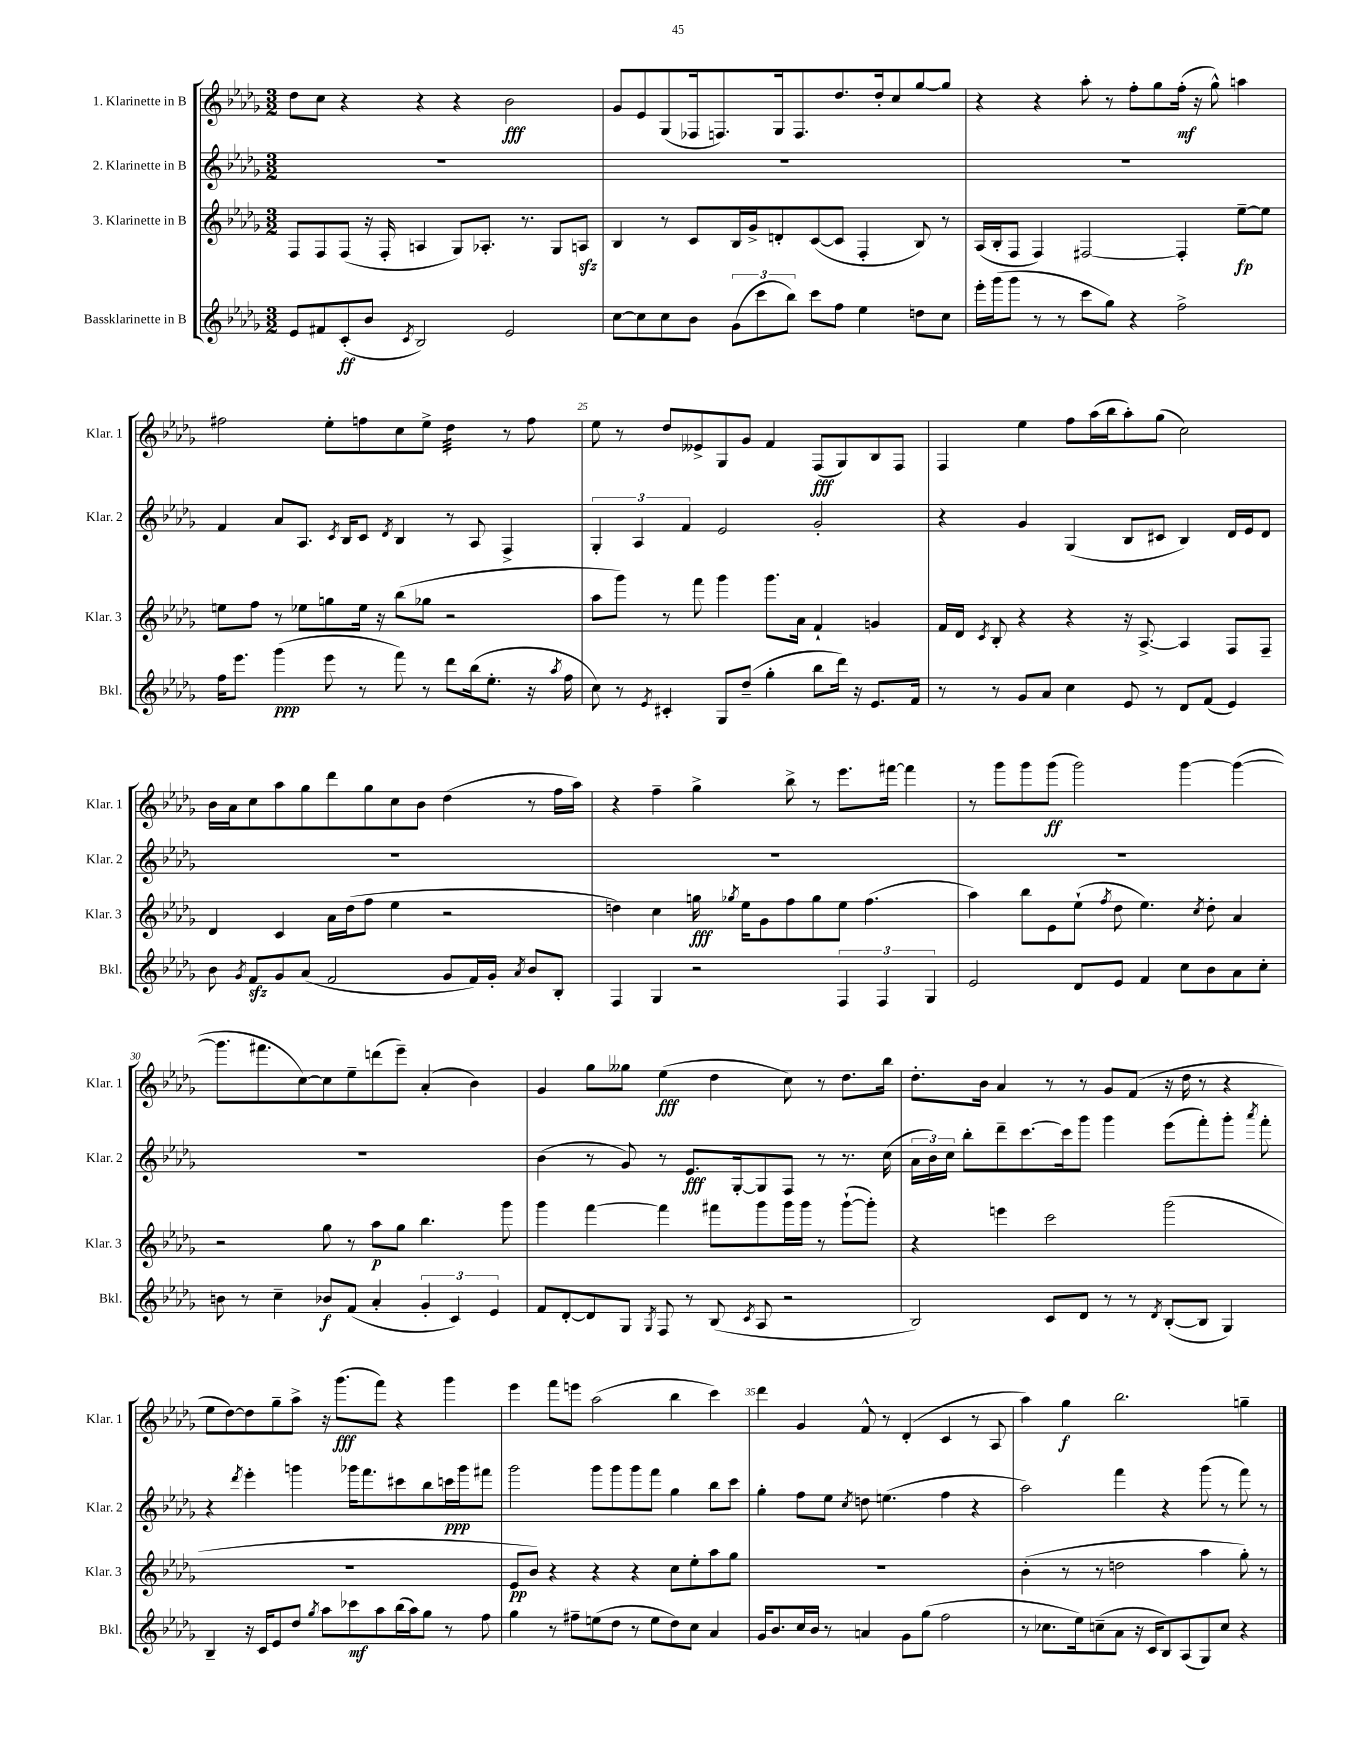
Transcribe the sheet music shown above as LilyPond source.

<<
\new StaffGroup <<
\new Staff = "s0" \with { instrumentName = "1. Klarinette in B" shortInstrumentName = "Klar. 1" } {
    \clef treble \key des \major \numericTimeSignature \time 3/2
    \autoBeamOff des''8[ c''8] r4 r4 r4 bes'2\fff |
    ges'8[ ees'8 ges8( fes16 f8.) ges16 f8. des''8. des''16-. c''8 ges''8~ ges''8] |
    r4 r4 aes''8-. r8 f''8[-. ges''8 f''16]-.\mf( r16 ges''8-^) a''4 |
    fis''2 ees''8[-. f''8 c''8 ees''8]-> des''4:32 r8 f''8 |
    ees''8 r8 des''8[ eeses'8-> ges8 ges'8] f'4 f8[\fff( ges8) bes8 f8] |
    f4 ees''4 f''8[ aes''16( bes''16 aes''8-.) ges''8]( c''2) |
    bes'16[ aes'16 c''8 aes''8 ges''8 des'''8 ges''8 c''8 bes'8] des''4( r8 f''16[ aes''16]) |
    r4 f''4-- ges''4-> bes''8-> r8 ees'''8.[ fis'''16]~ fis'''4 |
    r8 ges'''8[ ges'''8 ges'''8]\ff( ges'''2) ges'''4~ ges'''4~( |
    ges'''8.[ fis'''8. c''8~) c''8 ees''8-- d'''8( ees'''8]--) aes'4-.( bes'4) |
    ges'4 ges''8[ geses''8] ees''4\fff( des''4 c''8) r8 des''8.[ bes''16] |
    des''8.[-. bes'16] aes'4 r8 r8 ges'8[ f'8]( r16 des''16 r8 r4 |
    ees''8[ des''8~) des''8 ges''8-- aes''8]-> r16 ges'''8.[\fff( f'''8]) r4 ges'''4 |
    ees'''4 f'''8[ e'''8] aes''2( bes''4 c'''4) |
    des'''4 ges'4 f'8-^ r8 des'4-.( c'4 r8 aes8 |
    aes''4) ges''4\f bes''2. g''4-- \bar "|." |
}
\new Staff = "s1" \with { instrumentName = "2. Klarinette in B" shortInstrumentName = "Klar. 2" } {
    \clef treble \key des \major \numericTimeSignature \time 3/2
    \autoBeamOff R1. |
    R1. |
    R1. |
    f'4 aes'8[ aes8.] \acciaccatura { c'8 } bes16[ c'8] \acciaccatura { des'8 } bes4 r8 aes8 f4-> |
    \tuplet 3/2 { ges4-. aes4 f'4 } ees'2 ges'2-. |
    r4 ges'4 ges4( bes8[ cis'8] bes4) des'16[ ees'16 des'8] |
    R1. |
    R1. |
    R1. |
    R1. |
    bes'4( r8 ges'8) r8 ees'8.[\fff ges16~-. ges8 f8] r8 r8. c''16( |
    \tuplet 3/2 { aes'16[ bes'16) c''16] } bes''8[-. des'''8-- c'''8.~ c'''16 ges'''8] ges'''4 ees'''8[( f'''8-.) ges'''8]-. \acciaccatura { aes'''8 } f'''8-. |
    r4 \acciaccatura { des'''8 } ees'''4-. g'''4 ges'''16[ f'''8. cis'''8 bes''8 c'''16\ppp ges'''16 fis'''8] |
    ges'''2 ges'''8[ ges'''8 ges'''8 f'''8] ges''4 bes''8[ c'''8] |
    ges''4-. f''8[ ees''8] \acciaccatura { c''8 } d''8 e''4.( f''4 r4 |
    aes''2) f'''4 r4 ges'''8( r8 f'''8) r8 \bar "|." |
}
\new Staff = "s2" \with { instrumentName = "3. Klarinette in B" shortInstrumentName = "Klar. 3" } {
    \clef treble \key des \major \numericTimeSignature \time 3/2
    \autoBeamOff f8[ f8 f8]( r16 f16-. a4 ges8[) aes8.]-. r8. ges8[ a8]\sfz |
    bes4 r8 c'8[ bes16 ges'16-> d'8-. c'8~( c'8] f4-. bes8) r8 |
    aes16[( bes16-. f8] f4) fis2~ fis4-. ees''8[~--\fp ees''8] |
    e''8[ f''8] r8 ees''8[ g''8 ees''16] r16 bes''8[( ges''8] r2 |
    aes''8[ ges'''8]) r8 f'''8 ges'''4 ges'''8.[ aes'16] f'4-! g'4 |
    f'16[ des'16] \acciaccatura { c'8 } bes8-. r4 r4 r16 aes8.~-> aes4 f8[ f8]-- |
    des'4 c'4 aes'16[ des''16( f''8] ees''4 r2 |
    d''4) c''4 g''16\fff \acciaccatura { ges''8 } ees''16[ ges'8 f''8 ges''8 ees''8] f''4.( |
    aes''4) bes''8[ ees'8 ees''8]-!( \acciaccatura { f''8 } des''8 ees''4.) \acciaccatura { c''8 } des''8-. aes'4 |
    r2 ges''8 r8 aes''8[\p ges''8] bes''4. ges'''8 |
    ges'''4 f'''4~ f'''4 fis'''8[ ges'''8 ges'''16 ges'''16] r8 ges'''8[~-!( ges'''8]-.) |
    r4 e'''4 c'''2 ges'''2( |
    R1. |
    ees'8[\pp bes'8]) r4 r4 r4 c''8[ ees''8-. aes''8 ges''8] |
    R1. |
    bes'4-.( r8 r8 d''2 aes''4 ges''8-.) r8 \bar "|." |
}
\new Staff = "s3" \with { instrumentName = "Bassklarinette in B" shortInstrumentName = "Bkl." } {
    \clef treble \key des \major \numericTimeSignature \time 3/2
    \autoBeamOff ees'8[ fis'8 c'8-.\ff( bes'8] \acciaccatura { c'8 } bes2) ees'2 |
    c''8[~ c''8 c''8 bes'8] \tuplet 3/2 { ges'8[( c'''8 bes''8]) } c'''8[ f''8] ees''4 d''8[ c''8] |
    ees'''16[-. ges'''16( ges'''8] r8 r8 c'''8[ ges''8]) r4 f''2-> |
    f''16[ ees'''8.] ges'''4\ppp( ees'''8 r8 f'''8) r8 des'''8[ bes''16( ees''8.]-. r16 \acciaccatura { aes''8 } f''16 |
    c''8) r8 \acciaccatura { ees'8 } cis'4-. ges8[ des''8]--( ges''4-. bes''8[ des'''16]) r16 ees'8.[ f'16] |
    r8 r8 ges'8[ aes'8] c''4 ees'8 r8 des'8[ f'8]( ees'4) |
    bes'8 \acciaccatura { ges'8 } f'8[\sfz ges'8 aes'8]( f'2 ges'8[ f'16) ges'16]-. \acciaccatura { aes'8 } bes'8[ bes8]-. |
    f4 ges4 r2 \tuplet 3/2 { f4 f4 ges4 } |
    ees'2 des'8[ ees'8] f'4 c''8[ bes'8 aes'8 c''8]-. |
    b'8 r8 c''4-- bes'8[\f f'8]( aes'4-. \tuplet 3/2 { ges'4-. c'4) ees'4 } |
    f'8[ des'8~-. des'8 ges8] \acciaccatura { ges8 } f8 r8 bes8( \acciaccatura { c'8 } aes8 r2 |
    bes2) c'8[ des'8] r8 r8 \acciaccatura { des'8 } bes8[~-.( bes8] ges4) |
    bes4-- r16 c'16[ ees'8 des''8] \acciaccatura { ges''8 } aes''8[ ces'''8\mf aes''8 bes''16( aes''16) ges''8] r8 f''8 |
    ges''4 r8 fis''8[-- e''8( des''8] r8 e''8[ des''8) c''8] aes'4 |
    ges'16[ bes'8. c''16 bes'16] r8 a'4 ges'8[ ges''8]( f''2 |
    r8 ces''8.[ ees''16) c''8--( aes'8] r16 c'16[ bes8) aes8( ges8) c''8] r4 \bar "|." |
}
>>
>>
\layout { \context { \Score currentBarNumber = #21 \override BarNumber.break-visibility = ##(#f #t #t) barNumberVisibility = #(every-nth-bar-number-visible 5) } }
